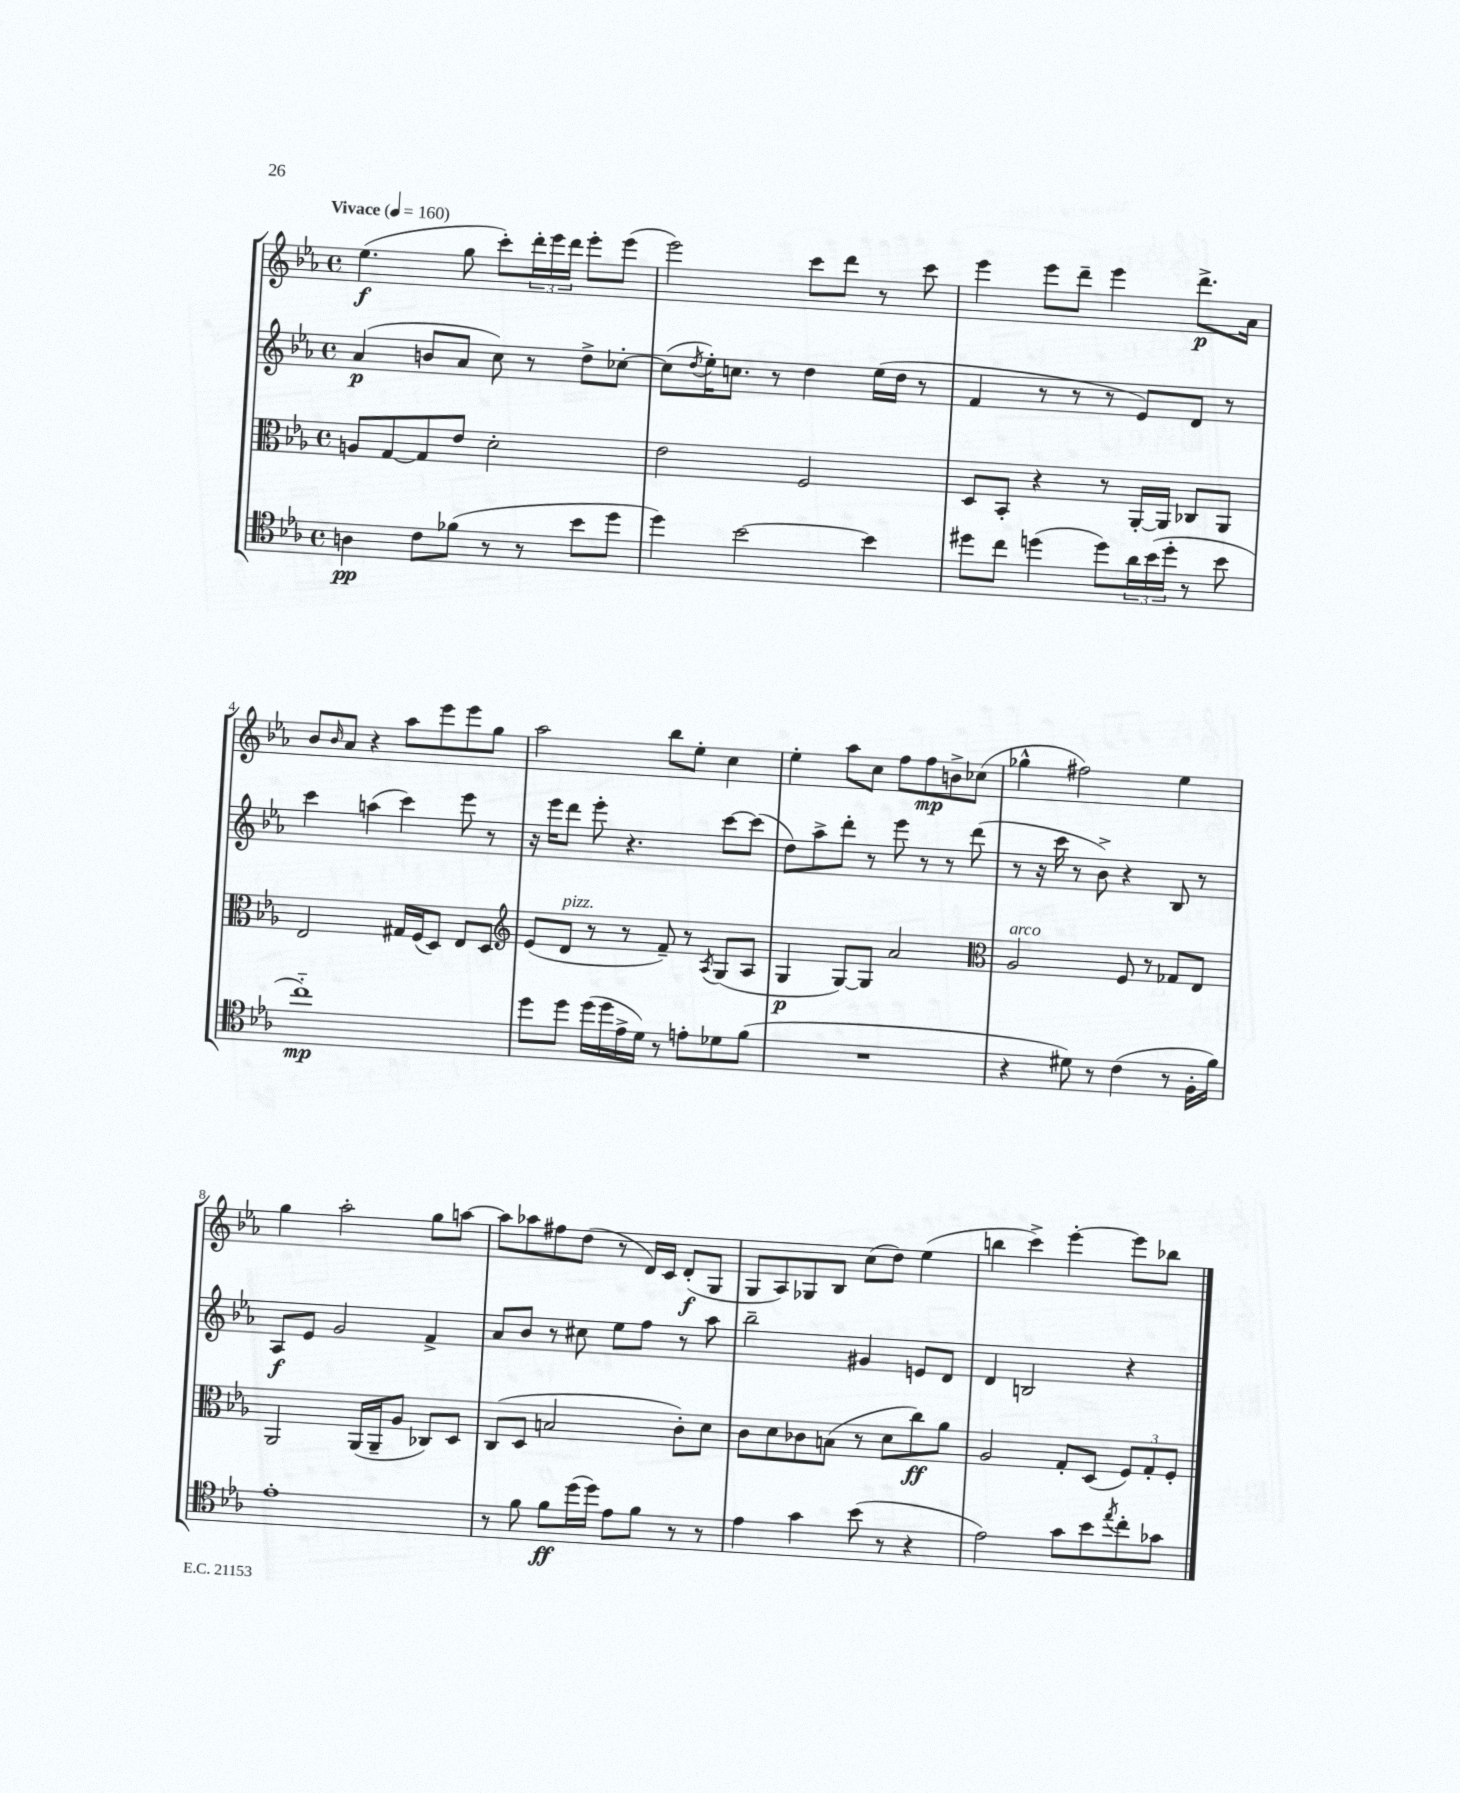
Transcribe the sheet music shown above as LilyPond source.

<<
\new StaffGroup <<
\new Staff = "s0" {
    \clef treble \key ees \major \defaultTimeSignature \time 4/4 \tempo "Vivace" 4 = 160
    ees''4.\f( g''8 c'''8-.) \tuplet 3/2 { d'''16-. ees'''16 d'''16 } ees'''8-. ees'''8( |
    ees'''2) c'''8 d'''8 r8 c'''8 |
    ees'''4 ees'''8 d'''8-- ees'''4 d'''8.->\p aes'16 |
    bes'8 \grace { bes'16 } aes'8 r4 aes''8 ees'''8 ees'''8 g''8 |
    aes''2 bes''8 ees''8-. c''4 |
    ees''4-. aes''8 c''8 f''8 f''8\mp b'8-> ces''8( |
    ges''4-^ fis''2) ees''4 |
    g''4 aes''2-. g''8 a''8~ |
    a''8 aes''8 fis''8 d''8( r8 d'16) c'16 d'8-.\f( g8 |
    g8 aes8) ges8 bes8 c''8( d''8) ees''4( |
    b''4 c'''4->) ees'''4~-. ees'''8 bes''8 \bar "|." |
}
\new Staff = "s1" {
    \clef treble \key ees \major \defaultTimeSignature \time 4/4
    aes'4\p( b'8 aes'8 c''8) r8 d''8-> ces''8~-. |
    ces''8( \acciaccatura { d''8 } ees''16-.) c''8. r8 d''4 ees''16( d''16 r8 |
    f'4 r8 r8 r8 ees'8) d'8 r8 |
    c'''4 a''4( c'''4) ees'''8 r8 |
    r16 ees'''16 d'''8 ees'''8-. r4. c'''8~ c'''8( |
    d''8) aes''8-> d'''8-. r8 ees'''8 r8 r8 d'''8( |
    r8 r16 c'''16 r8 bes'8->) r4 bes8 r8 |
    aes8\f ees'8 g'2 f'4-> |
    aes'8 bes'8 r8 cis''8 ees''8 f''8 r8 aes''8 |
    bes''2-- gis'4 e'8 d'8 |
    d'4 b2 r4 \bar "|." |
}
\new Staff = "s2" {
    \clef alto \key ees \major \defaultTimeSignature \time 4/4
    a8 g8~ g8 ees'8 d'2-. |
    ees'2 f2 |
    d8 bes,8-. r4 r8 aes,16~-. aes,16 ces8 aes,8 |
    ees2 gis16 f16( d8) ees8 d8 |
    \clef treble ees'8( d'8^\markup { \italic "pizz." } r8 r8 f'8--) r8 \acciaccatura { aes8 } g8( aes8 |
    g4\p g8~) g8 aes'2 |
    \clef alto aes2^\markup { \italic "arco" } f8 r8 ges8 ees8 |
    aes,2 aes,16( aes,16-- aes8 ces8) d8 |
    c8( d8 b2 c'8-.) d'8 |
    c'8 d'8 ces'8 b8( r8 d'8 c''8\ff) aes'8 |
    aes2 g8-. d8( \tuplet 3/2 { f8) g8-. f8-. } \bar "|." |
}
\new Staff = "s3" {
    \clef tenor \key ees \major \defaultTimeSignature \time 4/4
    a4\pp c'8 fes'8( r8 r8 bes'8 d''8 |
    d''4) bes'2~ bes'4 |
    dis''8 c''8 d''4( d''8) \tuplet 3/2 { aes'16 bes'16( d''16-. } r8 bes'8 |
    c''1-_\mp) |
    d''8 d''8 d''16( d''16 ees'16-> d'16) r8 e'8-. des'8 f'8( |
    R1 |
    r4 dis'8) r8 c'4( r8 f16-. f'16) |
    ees'1-. |
    r8 f'8 f'8\ff d''16( d''16) ees'8 f'8 r8 r8 |
    ees'4 g'4 bes'8( r8 r4 |
    ees'2) g'8 bes'8 \acciaccatura { ees''8 } c''8-. ges'8 \bar "|." |
}
>>
>>
